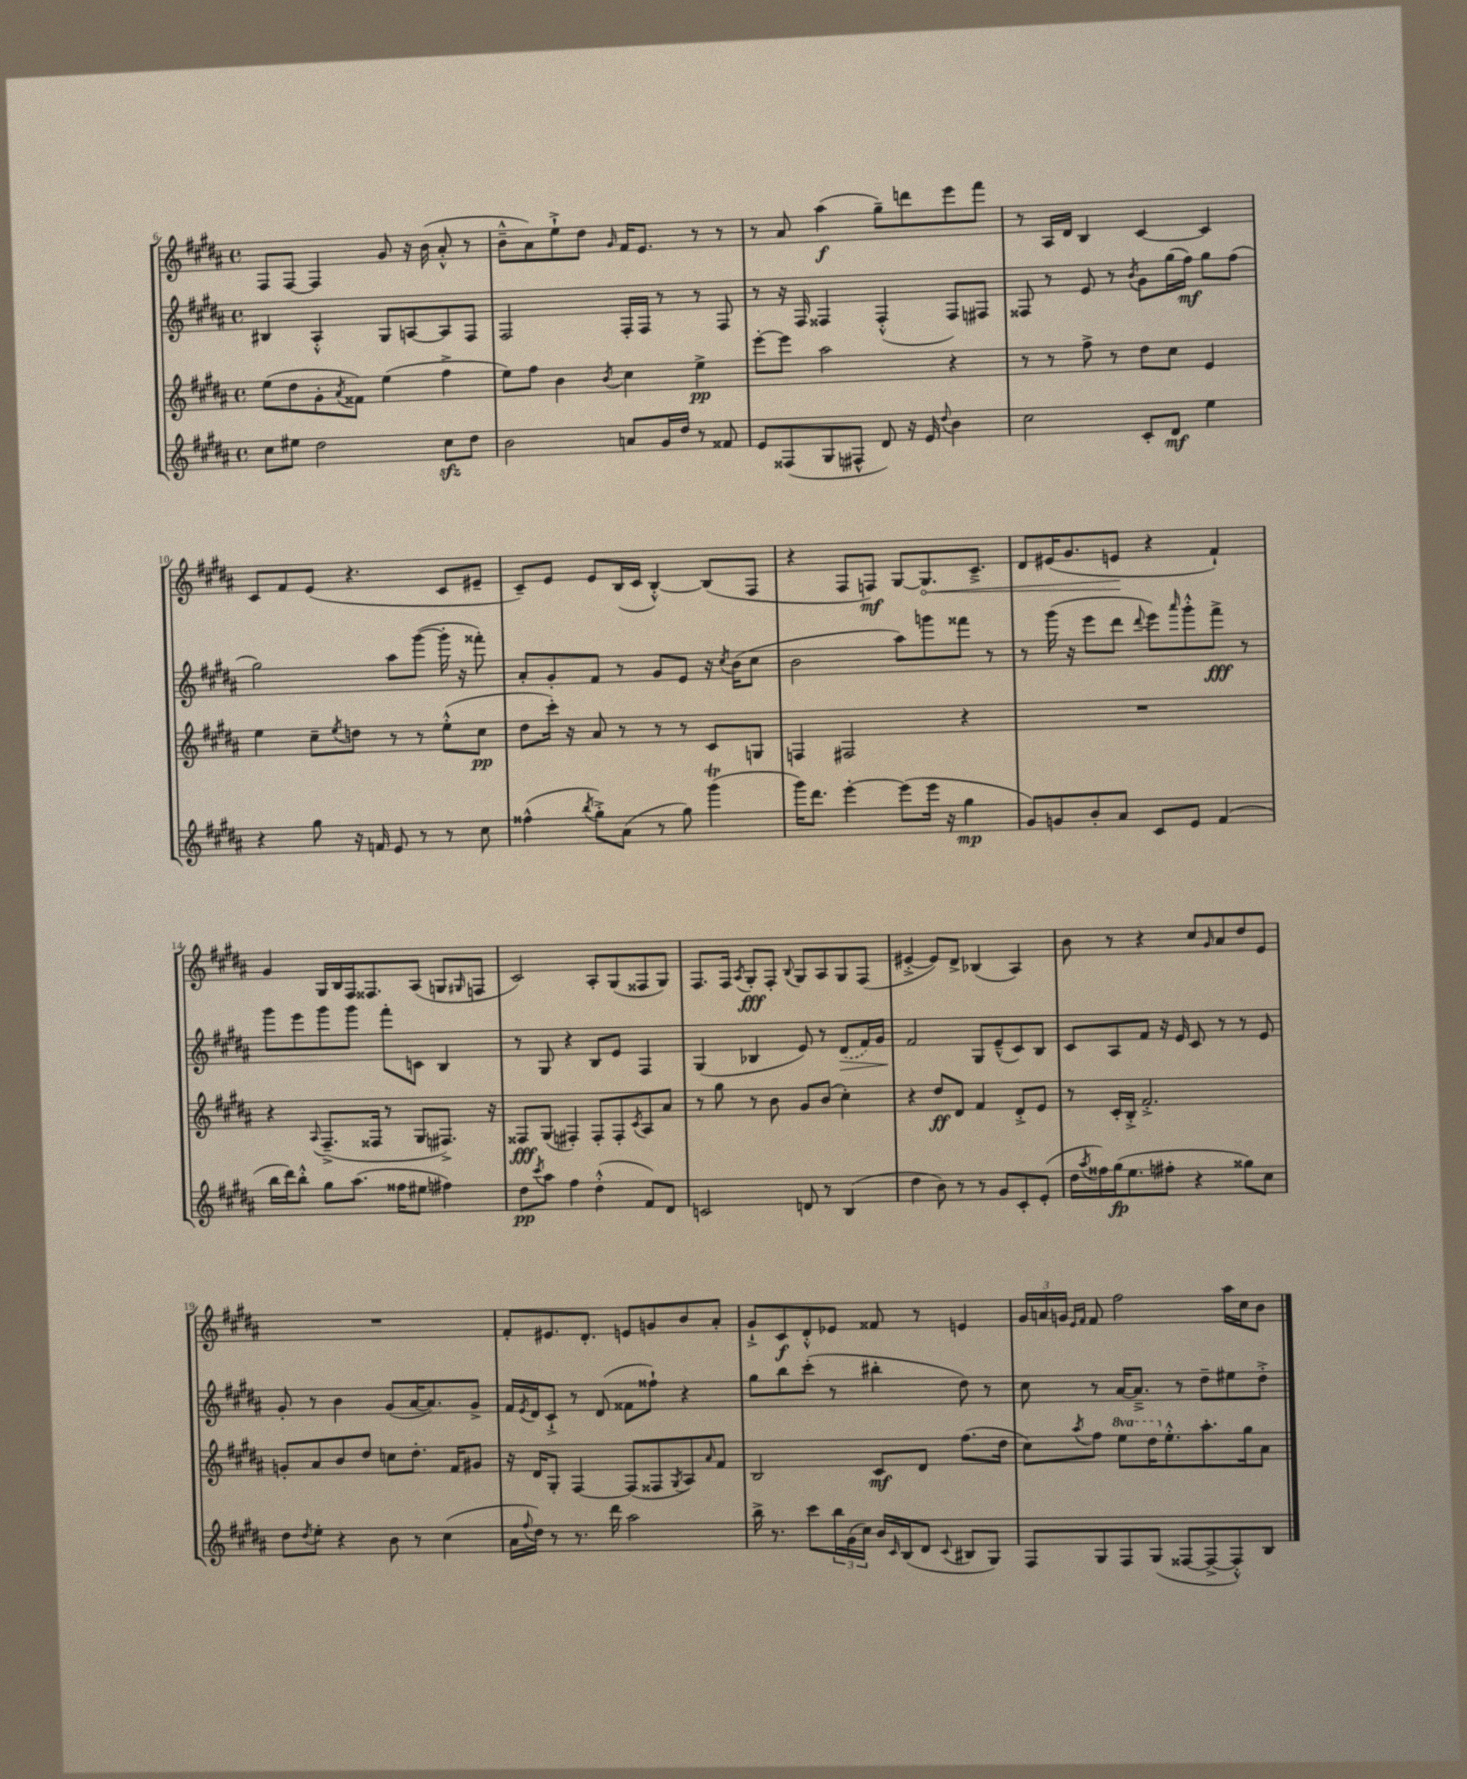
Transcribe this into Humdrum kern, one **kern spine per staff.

**kern	**kern	**kern	**kern
*staff4	*staff3	*staff2	*staff1
*clefG2	*clefG2	*clefG2	*clefG2
*k[f#c#g#d#a#]	*k[f#c#g#d#a#]	*k[f#c#g#d#a#]	*k[f#c#g#d#a#]
*M4/4	*M4/4	*M4/4	*M4/4
*met(c)	*met(c)	*met(c)	*met(c)
8cc#	(8ee	4B#	8F#
8ee#	8dd#	.	[8F#
2dd#	8g#'	4A#'^^	4F#]
.	8qa#	.	.
.	8f##)	.	.
.	(4ee	8G#	8g#
.	.	[8A	16r
.	.	.	(16b
8cc#	4ff#^	8A]	8a#'^^
8dd#	.	8F#	8r
=	=	=	=
2b	8ee)	2F#	8b~^^
.	8ff#	.	8a#)
.	4b	.	8ee`^
.	.	.	8dd#
.	8qb	.	16qqg#
8a	4cc#	16F#'	16f#
.	.	16F#	8.e
16g#	.	8r	.
16dd#	.	.	.
8r	4ee^	8r	8r
8f##	.	8F#	8r
=	=	=	=
8e	[8eee'	8r	8r
(8F##	8eee]	16r	8a#
.	.	16F#	.
8G#	2aa#	4F##	(4aa#
8F#^^	.	.	.
8d#)	.	(4F##'^^	8gg#~)
16r	.	.	8ddd
16e	.	.	.
8qqdd#	.	.	.
4b	4r	8F##)	8eee
.	.	8F#	8fff#
=	=	=	=
2cc#	8r	8F##	8r
.	8r	8r	16A#
.	.	.	16d#
.	8ff#^	8e	4B
.	8r	8r	.
.	.	8qb	.
8c#'	8dd#	8g#	[4c#
8d#	8cc#	(16gg#	.
.	.	16ff#)	.
4ee	4e	8gg#	4c#]
.	.	(8ff#	.
=	=	=	=
4r	4ee	2gg#)	8c#
.	.	.	8f#
8gg#	8cc#~	.	(8e
.	8qee	.	.
16r	8dd	.	4.r
16f	.	.	.
8e	8r	8aa#	.
8r	8r	([8ggg#	.
8r	(8ee'^^	16ggg#']	8c#
.	.	16r	.
8cc#	8cc#	8fff##')	8e#~
=	=	=	=
(4ff##^^	8dd#	8a#'	8c#~)
.	16ccc#')	8g#'	8e
.	16r	.	.
8qbb	.	.	.
8gg#'^)	8a#	8f#	8e
(8a#	8r	8r	(16B
.	.	.	16c#
8r	8r	8g#	[4B'^^)
8gg#)	8r	8e	.
(4ggg#	8c#	16r	(8B]
.	.	8qcc#	.
.	.	(16b	.
.	8G	8cc#	8F#
=	=	=	=
16ggg#)	4F	2b	4r
8.ddd#	.	.	.
[4eee'	2F#	.	8F#
.	.	.	8F)
(8eee]	.	8aa#)	[8G#
16eee	.	8ggg	8.G#]
16r	.	.	.
4gg#	4r	8fff##	.
.	.	.	8.c#~^
.	.	8r	.
=	=	=	=
8g#)	1r	8r	8d#
8g	.	(16ggg#	(16e#
.	.	16r	8.g#
8b'	.	8eee	.
8a#	.	8ddd#	8e
.	.	8qqddd#	.
8c#	.	8eee)	4r
.	.	16qqaaa#	.
8e	.	8ggg#'^^	.
(4f#	.	8fff#^	4f#`)
.	.	8r	.
=	=	=	=
16bb	4r	8ggg#	4g#
16ddd#)	.	.	.
8bb'^^	.	8eee	.
.	8qqA#	.	.
8gg#	(8.F#~^	8ggg#	16G#
.	.	.	16B
(8.aa#	.	8ggg#	16F#
.	16F##	.	8.F##
.	8r	8fff#'	.
16ff##	.	.	.
8ee#	8G#	8c	(8A#
4ff#)	8.F#^)	4B	8G
.	.	.	16qqG#
.	.	.	8F
.	16r	.	.
=	=	=	=
8dd#	8F##	8r	2c#)
8qccc#	.	.	.
8aa#	(8G#	8G#	.
4ff#	4F#')	4r	.
(4dd#'^^	8F#'	8B	8A#'
.	8F#'	8e	(8G#
.	8qc#	.	.
8f#)	8A#	4F#	8F##
8d#	8a#	.	8G#)
=	=	=	=
2c	8r	(4G#	8.F#
.	8gg#	.	.
.	.	.	16F#
.	.	.	8qA#
.	8r	4B-	8G#'
.	8b	.	8F#'
.	.	.	8qqB
8d	8g#	8e)	8G#
8r	(8b	8r	8A#
(4B	4cc#')	(8d#	8G#
.	.	16f#)	(8F#
.	.	16g#	.
=	=	=	=
4dd#	4r	2f#	[4e#'^
8b)	8dd#	.	8e#])
8r	8d#	.	8d#^
8r	4f#	8G#	(4B-
8g#	.	(8e~^^	.
8c#'	8d#'^	8c#)	4A#)
(8e'	8e	8B	.
=	=	=	=
16dd#	8r	8c#	8b
8qaa#	.	.	.
16ff##)	.	.	.
(16gg#	16c#'	8A#	8r
8.ee	16B'^	.	.
.	2.f#'^	8f#	4r
8ff#'	.	16r	.
.	.	16e	.
4r	.	8c#	8cc#
.	.	.	16qqg#
.	.	8r	8a#
8gg##)	.	8r	8dd#
8cc#	.	8e	8e
=	=	=	=
8dd#	8g'	8g#'	1r
8qdd#	.	.	.
8ee'	8a#	8r	.
4r	8b	4b	.
.	8dd#	.	.
8b	8cc	(8g#	.
8r	8.dd#'	[16a#	.
.	.	8.a#])	.
(4cc#	.	.	.
.	16f#	.	.
.	8g#	8g#^	.
=	=	=	=
16a#	16r	16f#	8f#'
8qqff#	.	8qe	.
16dd#)	16d#	16d#	.
8r	8G#'	8c#`^	8.e#
8.r	[4F#	8r	.
.	.	.	8.d#'
.	.	(8d#	.
16ddd#	.	.	.
2aa#	(8F#]	8f##	8e
.	8F##	8ff##`)	8g
.	8qG#	.	.
.	8A#)	4r	8b
.	16qqa#	.	.
.	8f#	.	8a#'
=	=	=	=
16bb^	2B	8gg#	8g#`^
8.r	.	.	.
.	.	8bb	8c#
8ccc#	.	(8ccc#'	8d#'^^
24bb	.	8r	8e-
(24g#	.	.	.
24cc#)	.	.	.
16b	8c#	4bb#'	8f##
16qqc#	.	.	.
(16B	.	.	.
8d#	8d#	.	8r
8qqc#	.	.	.
8B#	(8.ff#	8dd#)	4e
8G#)	.	8r	.
.	16dd#	.	.
=	=	=	=
8F#	8cc#)	8cc#	24g#
.	.	.	24a
.	.	.	24g
.	.	.	16qqe
.	8qaa#	.	16qqf#
8G#	8ff#	8r	8f#
8F#	8eee	[16a#	2ff#
.	.	8.a#~^]	.
(8G#	16ddd#	.	.
.	8.ee'^^	.	.
[8F##	.	8r	.
8F##^_	8.aa#'	8dd#~	.
8F##'^^])	.	8ee#	16aa#
.	16gg#	.	16cc#
8B	8a#	8dd#'^	8b
==	==	==	==
*-	*-	*-	*-
